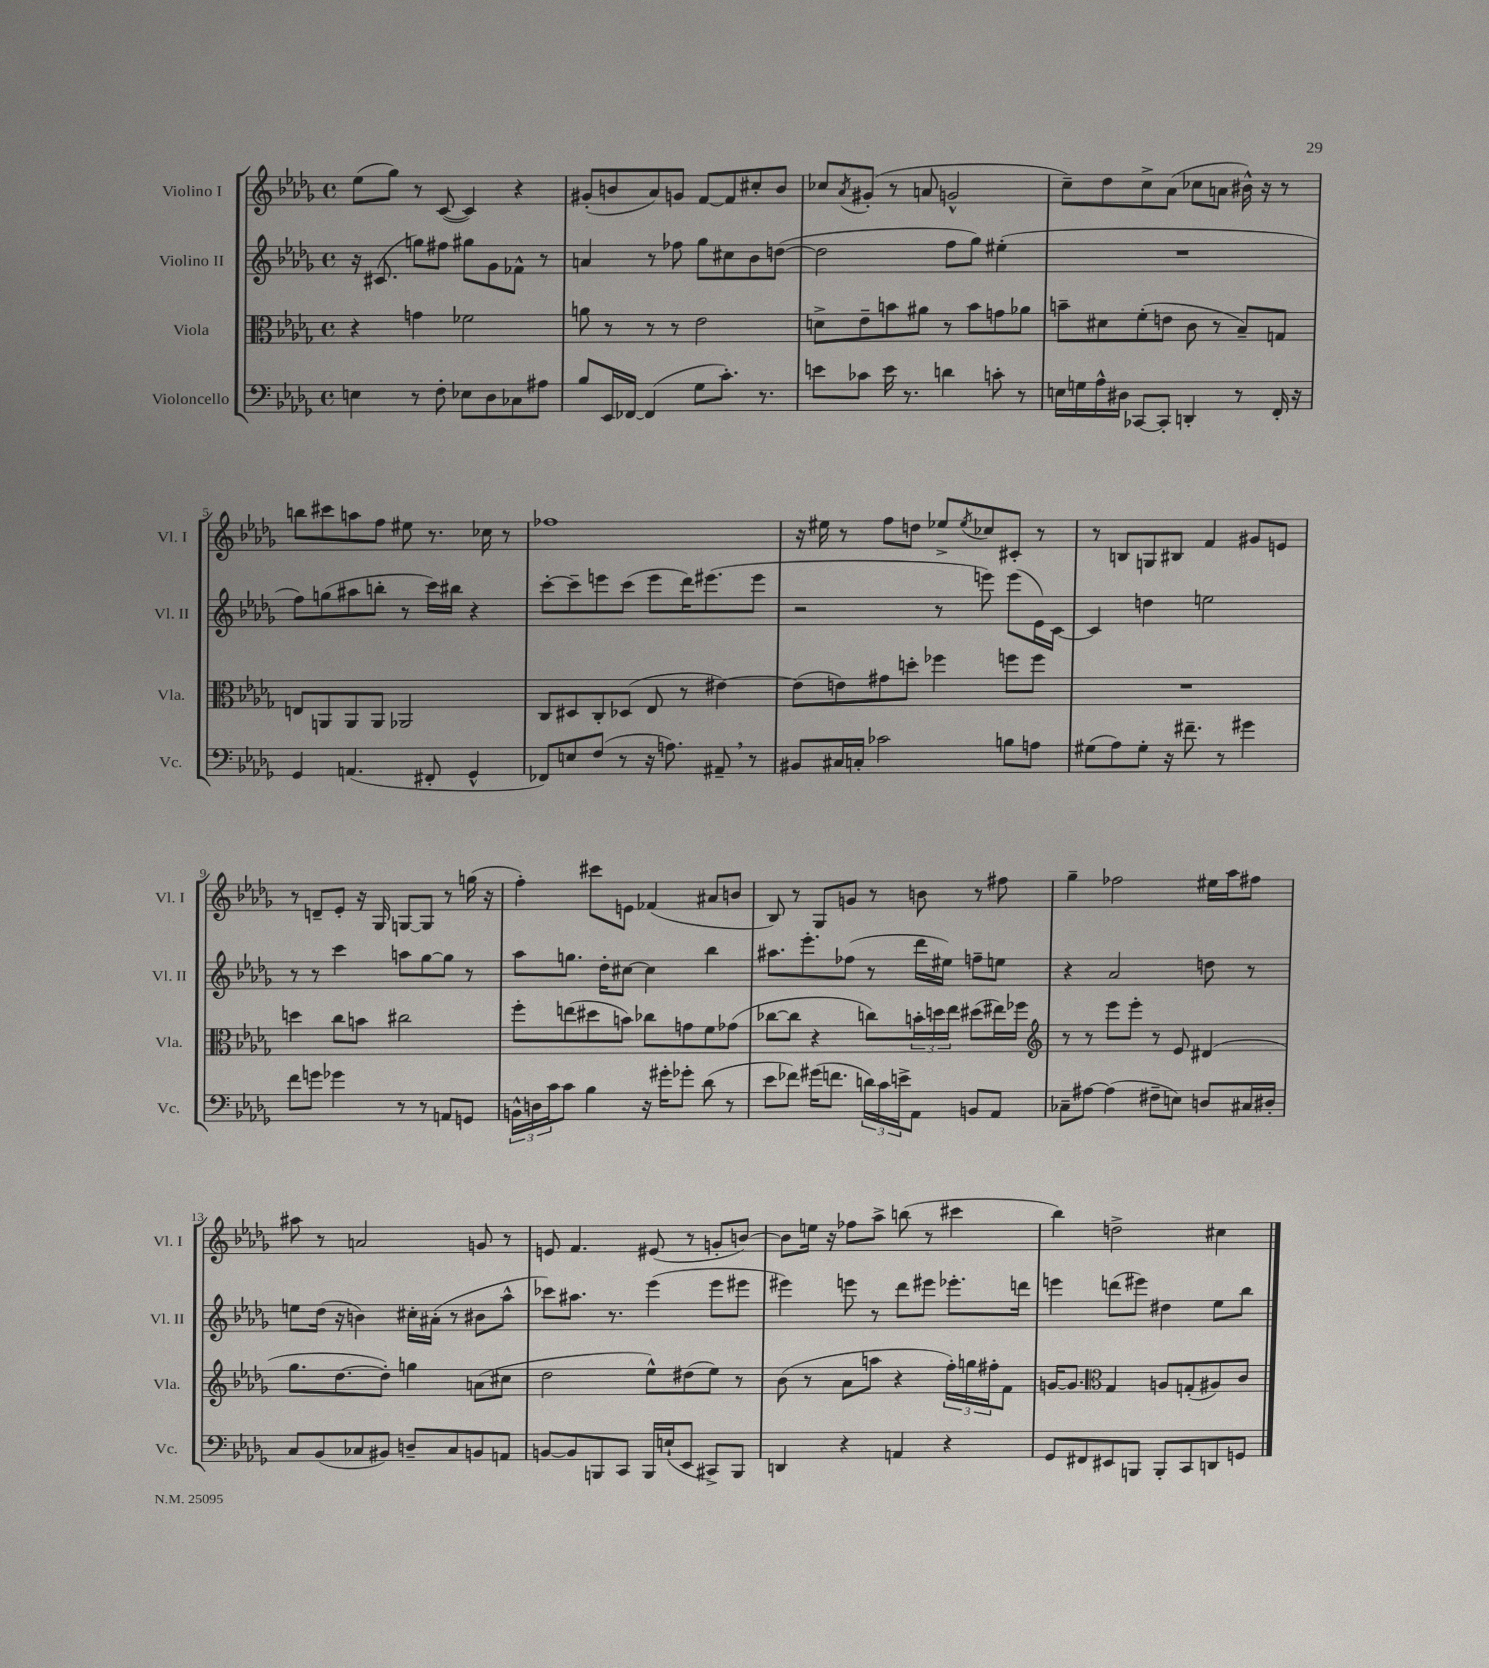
<<
\new StaffGroup <<
\new Staff = "s0" \with { instrumentName = "Violino I" shortInstrumentName = "Vl. I" } {
    \clef treble \key des \major \defaultTimeSignature \time 4/4
    ees''8( ges''8) r8 c'8~( c'4) r4 |
    gis'8-.( b'8 aes'8) g'8 f'8~ f'8 cis''8-. b'8 |
    ces''8 \acciaccatura { aes'8 } gis'8-.( r8 a'8 g'2-^ |
    c''8--) des''8 c''8-> aes'8( ces''8 a'8 bis'16-^) r16 r8 |
    b''8 cis'''8 a''8 f''8 eis''8 r8. ces''16 r8 |
    fes''1 |
    r16 eis''16 r8 f''8 d''8 ees''8-> \acciaccatura { ees''8 } ces''8 cis'8-. r8 |
    r8 b8 g8 bis8 f'4 gis'8 e'8 |
    r8 d'8-- ees'8-. r16 ges16 g8~ g8 r8 g''16( r16 |
    f''4-.) cis'''8 e'8 fes'4( ais'8 b'8 |
    bes8) r8 ges8 g'8 r8 b'8 r8 fis''8 |
    ges''4-- fes''2 eis''16 aes''16 fis''8 |
    ais''8 r8 a'2 g'8 r8 |
    e'8 f'4. eis'8( r8 g'8-. b'8~) |
    b'8 e''16 r16 fes''8 aes''8-> b''8( r8 cis'''4 |
    bes''4) d''2-> cis''4 \bar "|." |
}
\new Staff = "s1" \with { instrumentName = "Violino II" shortInstrumentName = "Vl. II" } {
    \clef treble \key des \major \defaultTimeSignature \time 4/4
    r16 cis'8.( g''8) fis''8 gis''8 ges'8 fes'8-^ r8 |
    a'4 r8 fes''8 ges''8 cis''8 bes'8 d''8~( |
    d''2 f''8 ges''8) eis''4-.( |
    R1 |
    f''8) g''8( ais''8 b''8-. r8 c'''16) bis''16 r4 |
    c'''8~-. c'''8-- e'''8 c'''8( e'''8 des'''16) eis'''8.( eis'''8 |
    r2 r8 e'''8) e'''8( ees'16) c'16~ |
    c'4 d''4 e''2 |
    r8 r8 c'''4 a''8 ges''8~ ges''8 r8 |
    aes''8 g''8. des''16-. cis''8~ cis''4 bes''4 |
    ais''8. ees'''8.-. fes''8( r8 des'''16 eis''16) f''8-- e''8 |
    r4 aes'2 d''8 r8 |
    e''8 des''16( r16 b'4) cis''16-. ais'16-.( r8 bis'8 aes''8-^ |
    ces'''8) ais''8. r8. ees'''4( ees'''8 eis'''8 |
    eis'''4) e'''8 r8 des'''8 eis'''8 ees'''8.-. d'''16 |
    e'''4 d'''8( eis'''8) dis''4 ees''8 bes''8 \bar "|." |
}
\new Staff = "s2" \with { instrumentName = "Viola" shortInstrumentName = "Vla." } {
    \clef alto \key des \major \defaultTimeSignature \time 4/4
    r4 g'4 fes'2 |
    a'8 r8 r8 r8 ees'2 |
    d'8-> ees'8-- b'8 ais'8 r8 b'8 g'8 aes'8 |
    b'8-- dis'8 f'8-.( e'8 c'8 r8 bes8--) g8 |
    e8 a,8 a,8 a,8 aes,2 |
    c8 dis8 c8-. des8( ees8 r8 eis'4~) |
    eis'8( e'8) gis'8 d''8-. fes''4 f''8 f''8 |
    R1 |
    d''4 c''8 b'8 cis''2 |
    f''8-. e''8( dis''8 b'8) ces''8 g'8 f'8 ges'8( |
    ces''8~ ces''8 r4 c''8) \tuplet 3/2 { b'16-. d''16 ees''16 } dis''8( eis''16) fes''16 |
    \clef treble r8 r8 ees'''8 ees'''8-. r8 ees'8 dis'4( |
    ges''8. des''8.~ des''8-.) g''4 a'8( cis''8 |
    des''2 ees''8-^) dis''8( ees''8) r8 |
    bes'8( r8 aes'8 a''8 r4 \tuplet 3/2 { f''16-.) g''16 fis''16-. } f'8 |
    g'16~ g'8. \clef alto ges4 a8 g8-.( ais8) c'8 \bar "|." |
}
\new Staff = "s3" \with { instrumentName = "Violoncello" shortInstrumentName = "Vc." } {
    \clef bass \key des \major \defaultTimeSignature \time 4/4
    e4 r8 f8-. ees8 des8 ces8 ais8 |
    bes8 ees,16 fes,16~ fes,4( ges8 c'8.-.) r8. |
    e'8 ces'8 e'16 r8. d'4 c'8-. r8 |
    e16 g16 aes16-^ dis16 ces,8~ ces,8-. d,4-. r8 f,16-. r16 |
    ges,4 a,4.( fis,8-. ges,4-^ |
    fes,8) e8 f8( r8 r16 a8.) ais,8-- \breathe r8 |
    bis,8 cis16 c16-. ces'2 b8 a8 |
    gis8( aes8) gis8-. r16 fis'8.-- r8 gis'4 |
    f'8 g'8 ges'4 r8 r8 a,8 g,8 |
    \tuplet 3/2 { b,16-^ d16 c'16 } c'8 bes4 r16 gis'16-. ges'8-. des'8( r8 |
    ees'8 fes'8) gis'16( f'8. \tuplet 3/2 { d'16) c'16 e'16-> } aes,8 b,8 aes,8 |
    ces8-- ais8~ ais4( fis8-- e8) d8 cis16 dis16-. |
    c8 bes,8( ces8 bis,8) d8-- ces8 b,8 a,8 |
    b,8~ b,8 b,,8 c,8 b,,16 e16-!( ees,8 cis,8->) b,,8 |
    d,4 r4 a,4 r4 |
    ges,8 fis,8 eis,8 b,,8 b,,8-. c,8 d,8 g,8 \bar "|." |
}
>>
>>
